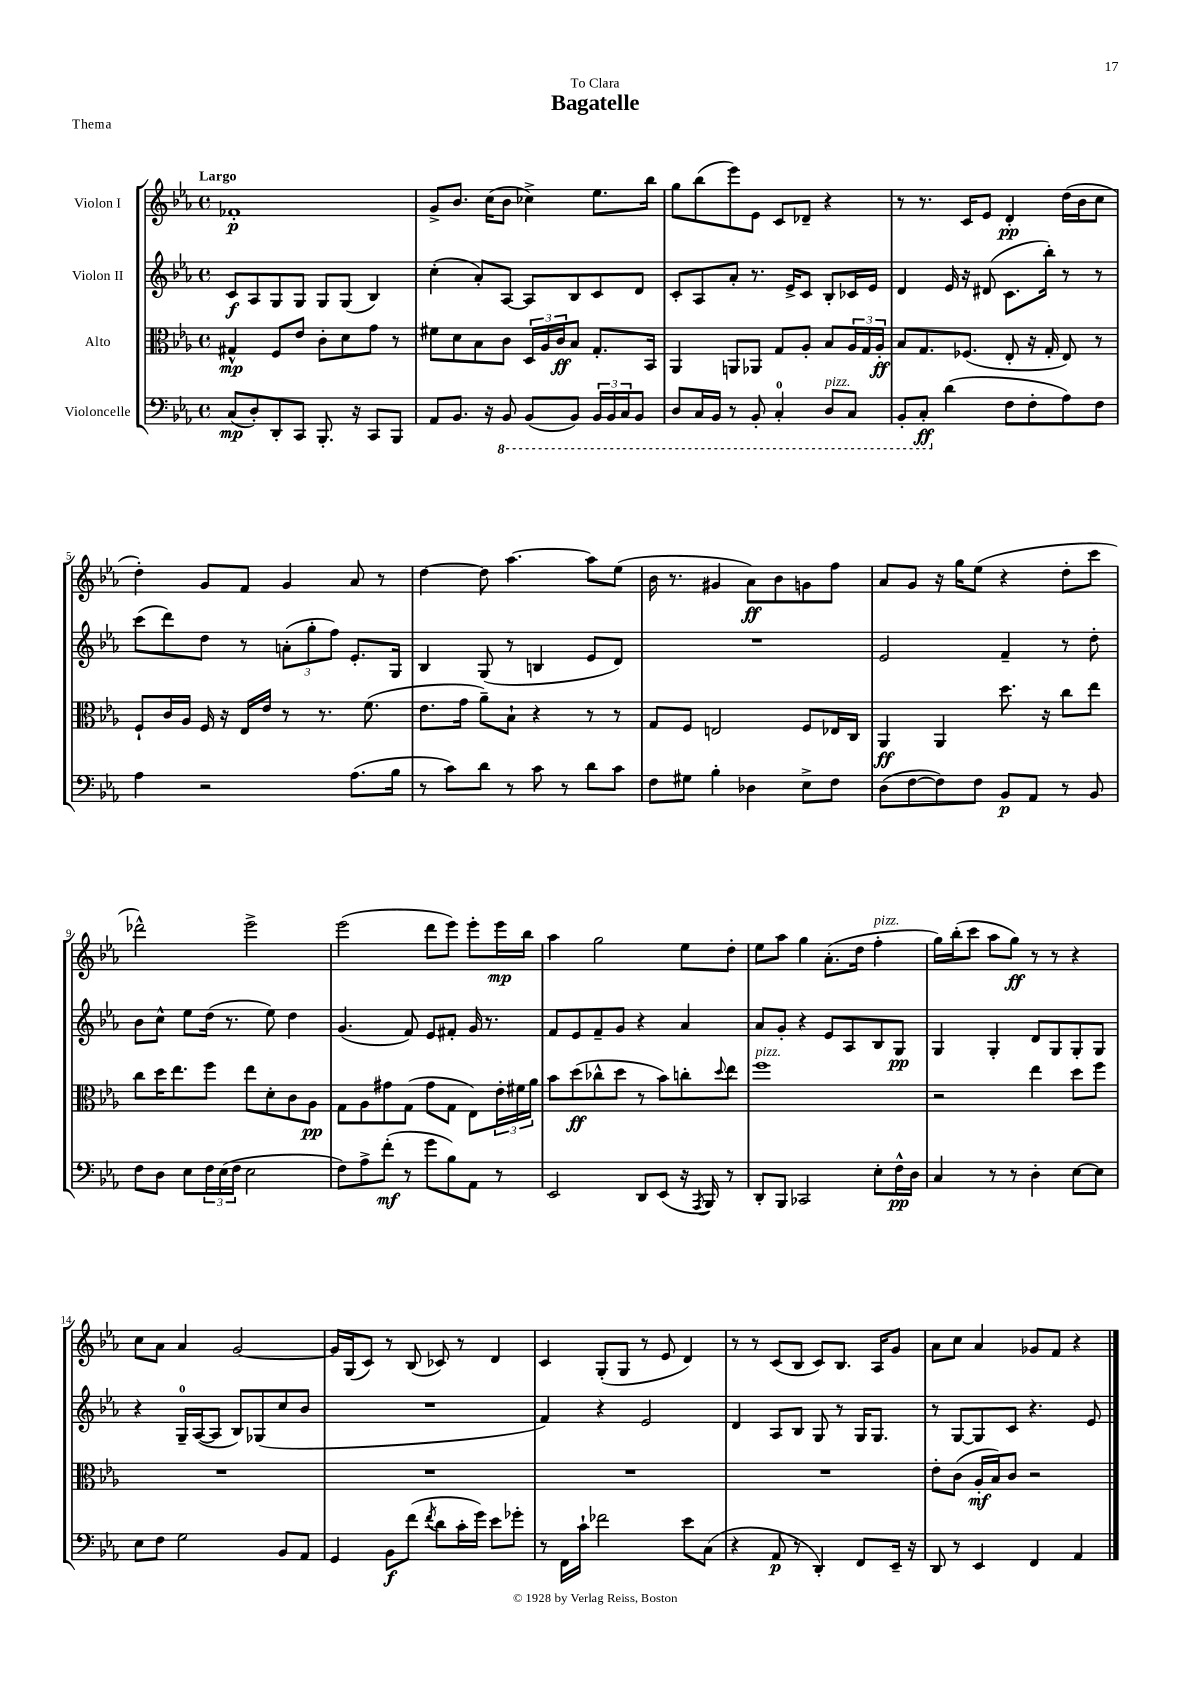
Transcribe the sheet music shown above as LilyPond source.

\header { title = "Bagatelle" dedication = "To Clara" piece = "Thema" }
<<
\new StaffGroup <<
\new Staff = "s0" \with { instrumentName = "Violon I" } {
    \clef treble \key ees \major \defaultTimeSignature \time 4/4 \tempo "Largo"
    fes'1-.\p |
    g'8-> bes'8. c''16( bes'8 ces''4->) ees''8. bes''16 |
    g''8 bes''8( ees'''8) ees'8 c'8 des'8-- r4 |
    r8 r8. c'16 ees'8 d'4-.\pp d''16( bes'16 c''8 |
    d''4-.) g'8 f'8 g'4 aes'8 r8 |
    d''4~ d''8 aes''4.~ aes''8 ees''8( |
    bes'16 r8. gis'4 aes'8\ff) bes'8 g'8 f''8 |
    aes'8 g'8 r16 g''16 ees''8( r4 d''8-. c'''8 |
    des'''2-^) ees'''2-> |
    ees'''2( d'''8 ees'''8) ees'''8-. ees'''16\mp bes''16 |
    aes''4 g''2 ees''8 d''8-. |
    ees''8 aes''8 g''4 aes'8.-.( d''16 f''4-.^\markup { \italic "pizz." } |
    g''16) bes''16-.( c'''8 aes''8 g''8\ff) r8 r8 r4 |
    c''8 aes'8 aes'4 g'2~ |
    g'16 g16( c'8) r8 bes8( ces'8) r8 d'4 |
    c'4 g8-.( g8 r8 ees'8 d'4) |
    r8 r8 c'8( bes8 c'8) bes8. aes16 g'8 |
    aes'8 c''8 aes'4 ges'8 f'8 r4 \bar "|." |
}
\new Staff = "s1" \with { instrumentName = "Violon II" } {
    \clef treble \key ees \major \defaultTimeSignature \time 4/4
    c'8\f aes8 g8 g8 g8 g8( bes4) |
    c''4-.( aes'8-.) aes8~ aes8 bes8 c'8 d'8 |
    c'8-. aes8 aes'8-. r8. ees'16-> c'8 bes8-. ces'16 ees'16 |
    d'4 ees'16 r16 dis'8( c'8. bes''16-.) r8 r8 |
    c'''8( d'''8) d''8 r8 \tuplet 3/2 { a'8-.( g''8-. f''8) } ees'8.-. g16 |
    bes4 g8( r8 b4 ees'8 d'8) |
    R1 |
    ees'2 f'4-- r8 d''8-. |
    bes'8 c''8-^ ees''8 d''16( r8. ees''8) d''4 |
    g'4.( f'8) ees'8 fis'8-. g'16 r8. |
    f'8 ees'8 f'8-- g'8 r4 aes'4 |
    aes'8 g'8-. r4 ees'8 aes8 bes8 g8\pp |
    g4 g4-. d'8 g8 g8-. g8 |
    r4 g16-0-- aes16~( aes8 bes8) ges8( c''8 bes'8 |
    R1 |
    f'4) r4 ees'2 |
    d'4 aes8 bes8 g8 r8 g16 g8. |
    r8 g8~ g8 c'8 r4. ees'8 \bar "|." |
}
\new Staff = "s2" \with { instrumentName = "Alto" } {
    \clef alto \key ees \major \defaultTimeSignature \time 4/4
    gis4-^\mp f8 ees'8 c'8-. d'8 g'8 r8 |
    fis'8 d'8 bes8 c'8 \tuplet 3/2 { d16 aes16 c'16\ff } bes8 g8.-. bes,16 |
    aes,4 a,8 aes,8 g8 aes8-. bes8 \tuplet 3/2 { aes16 g16 aes16-.\ff } |
    bes8 g8. fes8.( ees8-. r16 g16-. ees8) r8 |
    f8-! c'16 aes16 f16 r16 ees16 ees'16 r8 r8. f'8.( |
    ees'8. g'16 aes'8--) bes8-! r4 r8 r8 |
    g8 f8 e2 f8 ees16 c16 |
    aes,4\ff aes,4 d''8. r16 c''8 ees''8 |
    c''8 d''16 ees''8. f''8 ees''8 d'8-. c'8 aes8\pp |
    g8 aes8 gis'8 g8( gis'8 g8 ees8) \tuplet 3/2 { ees'16-. fis'16 aes'16 } |
    bes'8 d''8\ff( ces''8-^ d''8 r8 bes'8) c''8-. \appoggiatura { d''8 } ees''8 |
    f''1^\markup { \italic "pizz." } |
    r2 ees''4 d''8 f''8 |
    R1 |
    R1 |
    R1 |
    R1 |
    ees'8-. c'8( aes16-.\mf bes16) c'8 r2 \bar "|." |
}
\new Staff = "s3" \with { instrumentName = "Violoncelle" } {
    \clef bass \key ees \major \defaultTimeSignature \time 4/4
    c8\mp( d8-.) d,8-. c,8 bes,,8.-. r16 c,8 bes,,8 |
    aes,8 bes,8. r16 \ottava #-1 bes,,8 bes,,8( bes,,8) \tuplet 3/2 { bes,,16 bes,,16 c,16 } bes,,8 |
    d,8 c,16 bes,,16 r8 bes,,8-. c,4-0-. d,8^\markup { \italic "pizz." } c,8 |
    bes,,8-. c,8-.\ff \ottava #0 d'4( f8 f8-. aes8) f8 |
    aes4 r2 aes8.( bes16 |
    r8 c'8) d'8 r8 c'8 r8 d'8 c'8 |
    f8 gis8 bes4-. des4 ees8-> f8 |
    d8( f8~ f8) f8 bes,8\p aes,8 r8 bes,8 |
    f8 d8 ees8 \tuplet 3/2 { f16 ees16( f16 } ees2 |
    f8) aes8-> f'8-.\mf( r8 g'8 bes8) aes,8 r8 |
    ees,2 d,8 ees,8( r16 \acciaccatura { aes,,8 } bes,,16) r8 |
    d,8-. bes,,8 ces,2 ees8-. f16-^\pp d16 |
    c4 r8 r8 d4-. ees8~ ees8 |
    ees8 f8 g2 bes,8 aes,8 |
    g,4 bes,8\f f'8( \acciaccatura { f'8 } d'8 c'16-. g'16) ees'8 ges'8-. |
    r8 f,16 c'16-! fes'2 ees'8 c8( |
    r4 aes,8\p r8 d,4-.) f,8 ees,16-- r16 |
    d,8 r8 ees,4 f,4 aes,4 \bar "|." |
}
>>
>>
